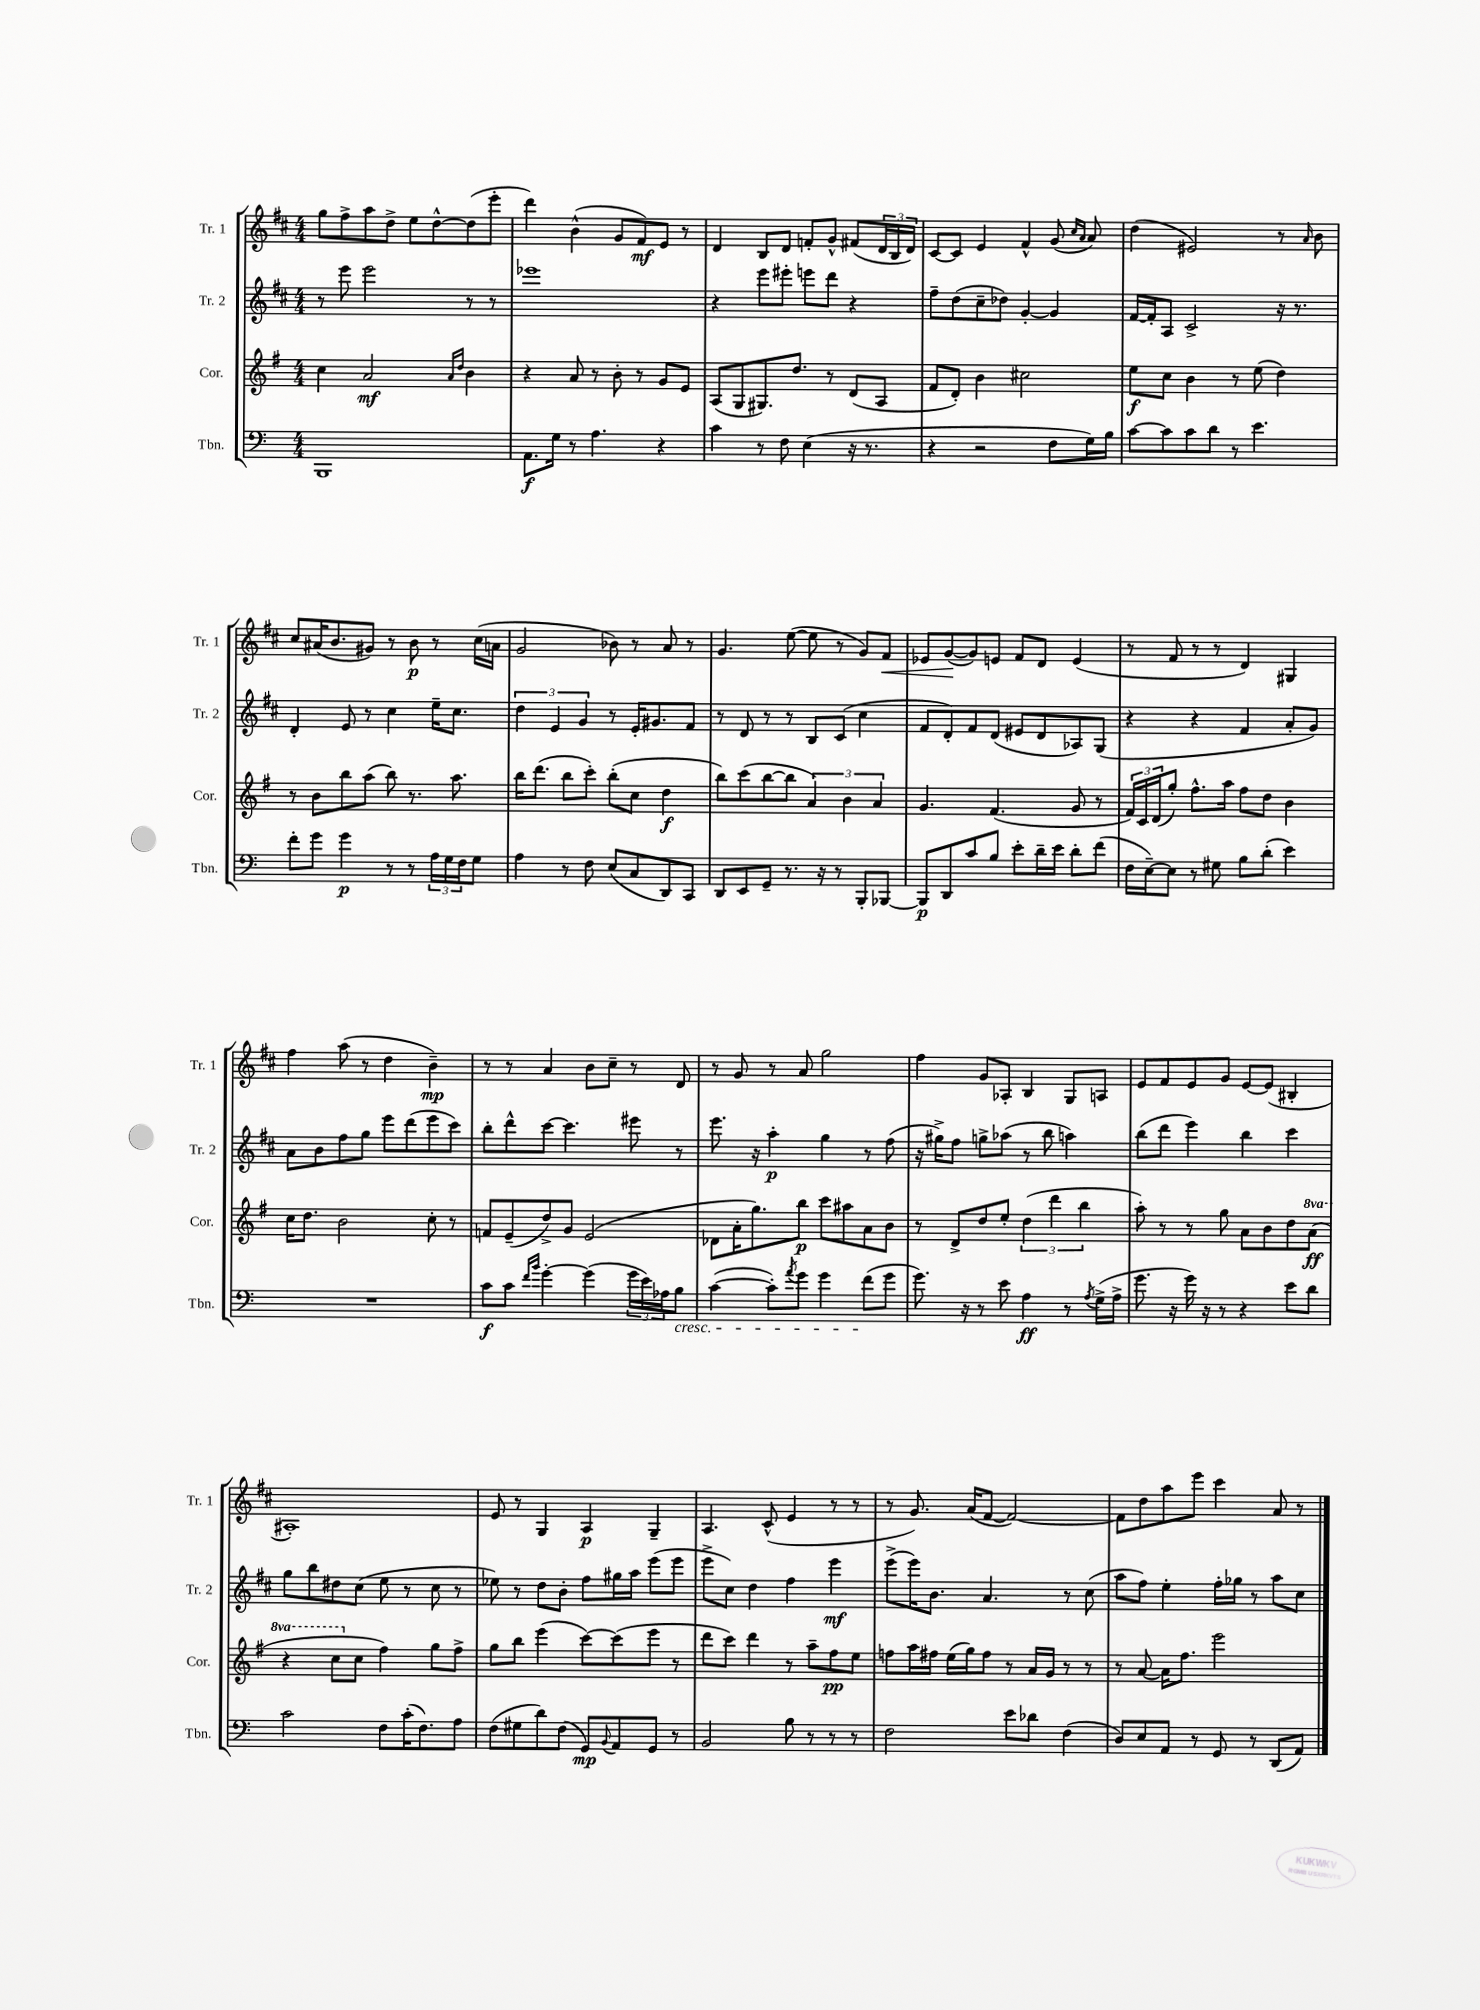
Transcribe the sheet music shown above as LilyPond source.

<<
\new StaffGroup <<
\new Staff = "s0" \with { instrumentName = "Tr. 1" shortInstrumentName = "Tr. 1" } {
    \clef treble \key d \major \numericTimeSignature \time 4/4
    g''8 fis''8-> a''8 d''8-> e''8 d''8~-^ d''8( e'''8-. |
    d'''4) b'4-^( g'8 fis'8\mf) e'8 r8 |
    d'4 b8 d'8 f'8-. g'8-^ fis'8( \tuplet 3/2 { d'16 b16 d'16) } |
    cis'8~ cis'8 e'4 fis'4-^ g'8( \grace { cis''16 a'16 } a'8) |
    d''4( eis'2) r8 \grace { a'16 } b'8 |
    cis''8 ais'16( b'8. gis'8) r8 b'8\p r8 cis''16( a'16 |
    g'2 bes'8) r8 a'8 r8 |
    g'4. e''8~( e''8 r8 g'8) fis'8\< |
    ees'8 g'8~\!( g'8) e'8 fis'8 d'8 e'4( |
    r8 fis'8 r8 r8 d'4) gis4 |
    fis''4 a''8( r8 d''4 b'4--\mp) |
    r8 r8 a'4 b'8 cis''8-- r8 d'8 |
    r8 g'8 r8 a'8 g''2 |
    fis''4 g'8 aes8-. b4 g8 a8 |
    e'8 fis'8 e'8 g'8 e'8~ e'8( bis4-. |
    ais1-.) |
    e'8 r8 g4 a4\p g4-- |
    a4. cis'8-^( e'4 r8 r8 |
    r8 g'8.) a'16( fis'8~ fis'2~) |
    fis'8 d''8 a''8 e'''8 cis'''4 a'8 r8 \bar "|." |
}
\new Staff = "s1" \with { instrumentName = "Tr. 2" shortInstrumentName = "Tr. 2" } {
    \clef treble \key d \major \numericTimeSignature \time 4/4
    r8 e'''8 e'''2 r8 r8 |
    ees'''1 |
    r4 e'''8 eis'''8-. e'''8 d'''8 r4 |
    fis''8-- d''8( cis''8-- des''8) g'4~-. g'4 |
    fis'16~ fis'16-. a8 cis'2-> r16 r8. |
    d'4-. e'8 r8 cis''4 e''16-- cis''8. |
    \tuplet 3/2 { d''4 e'4 g'4 } r8 e'16-. gis'8. fis'8 |
    r8 d'8 r8 r8 b8 cis'8( cis''4 |
    fis'8 d'8-.) fis'8 d'8( eis'8 d'8 aes8) g8( |
    r4 r4 fis'4 a'8-. g'8) |
    a'8 b'8 fis''8 g''8 e'''8 d'''8( e'''8 cis'''8) |
    b''8-. d'''8-^ cis'''8~ cis'''4. eis'''8 r8 |
    e'''8. r16 a''4-.\p g''4 r8 fis''8( |
    r16 gis''16->) fis''8 g''8-> aes''8( r8 b''8 a''4) |
    b''8( d'''8 e'''4) b''4 cis'''4 |
    g''8 b''8 dis''8 cis''8( e''8 r8 cis''8 r8 |
    ees''8) r8 d''8 b'8-. fis''8 gis''16 a''16 e'''8( e'''8 |
    e'''8-> cis''8) d''4 fis''4 e'''4\mf |
    e'''8->( e'''16) b'8. a'4. r8 cis''8( |
    a''8 fis''8) e''4-. fis''16-. ges''16 r8 a''8 cis''8 \bar "|." |
}
\new Staff = "s2" \with { instrumentName = "Cor." shortInstrumentName = "Cor." } {
    \clef treble \key g \major \numericTimeSignature \time 4/4 \set Staff.ottavationMarkups = #ottavation-simple-ordinals
    c''4 a'2\mf \grace { a'16 d''16 } b'4 |
    r4 a'8 r8 b'8-. r8 g'8 e'8 |
    a8( g8 gis8.) d''8. r8 d'8( a8 |
    fis'8 d'8-.) b'4 cis''2 |
    e''8\f c''8 b'4 r8 e''8( d''4) |
    r8 b'8 b''8 a''8( b''8) r8. a''8. |
    b''16 d'''8.( b''8 c'''8-.) b''8-.( c''8 d''4\f |
    b''8) c'''8( b''8~ b''8 \tuplet 3/2 { a'4) b'4 a'4 } |
    g'4. fis'4.( g'8 r8 |
    \tuplet 3/2 { fis'16) c'16 d'16( } g''8-.) fis''8.-^ a''16 fis''8 d''8 b'4 |
    c''16 d''8. b'2 c''8-. r8 |
    f'8 e'8--( d''8->) g'8 e'2( |
    des'8 a'16-. g''8.) b''8\p c'''8 ais''8 a'8 b'8 |
    r8 d'8-> d''8 e''8-. \tuplet 3/2 { d''4( d'''4 b''4 } |
    a''8-.) r8 r8 g''8 a'8 b'8 d''8 \ottava #1 a''8\ff( |
    r4 c'''8 \ottava #0 c''8 fis''4) g''8 fis''8-> |
    g''8 b''8 e'''4( c'''8~) c'''8( e'''8 r8 |
    d'''8 c'''8) d'''4 r8 a''8-- fis''8\pp e''8 |
    f''8 a''16 fis''16 e''16( g''16) fis''8 r8 a'16 g'16 r8 r8 |
    r8 a'8~ a'16 fis''8. e'''2 \bar "|." |
}
\new Staff = "s3" \with { instrumentName = "Tbn." shortInstrumentName = "Tbn." } {
    \clef bass \key c \major \numericTimeSignature \time 4/4
    b,,1 |
    a,8.\f g16 r8 a4. r4 |
    c'4 r8 f8 e4( r16 r8. |
    r4 r2 f8 g16) b16 |
    c'8~ c'8 c'8 d'8 r8 e'4. |
    f'8-. g'8 g'4\p r8 r8 \tuplet 3/2 { a16 g16 f16 } g8 |
    a4 r8 f8 e8( c8 d,8) c,8 |
    d,8 e,8 g,8-- r8. r16 r8 b,,8-. bes,,8~ |
    bes,,8\p d,8 c'8 b8 e'8-. d'16-- e'16 d'8-. f'8( |
    f16 e16~--) e8 r8 gis8 b8 d'8-.( e'4) |
    R1 |
    c'8\f c'8 \grace { f'16 b'16 } g'4~-. g'4( \tuplet 3/2 { g'16 e'16) aes16 } b8\cresc |
    c'4~( c'8-.) \acciaccatura { a'8 } g'8 g'4 f'8\!( g'8 |
    g'8.) r16 r8 e'8 a4\ff r8 \acciaccatura { a8 } g16->( a16-> |
    g'8. r16 g'16) r16 r8 r4 e'8 d'8 |
    c'2 f8 c'16-.( f8.) a8 |
    f8( gis8 d'8) f8( g,8\mp) \appoggiatura { b,8 } a,8 g,8 r8 |
    b,2 b8 r8 r8 r8 |
    f2 e'8 des'8 f4( |
    d8) e8 a,8 r8 g,8 r8 d,8( a,8) \bar "|." |
}
>>
>>
\layout { \context { \Score \remove "Bar_number_engraver" } }
